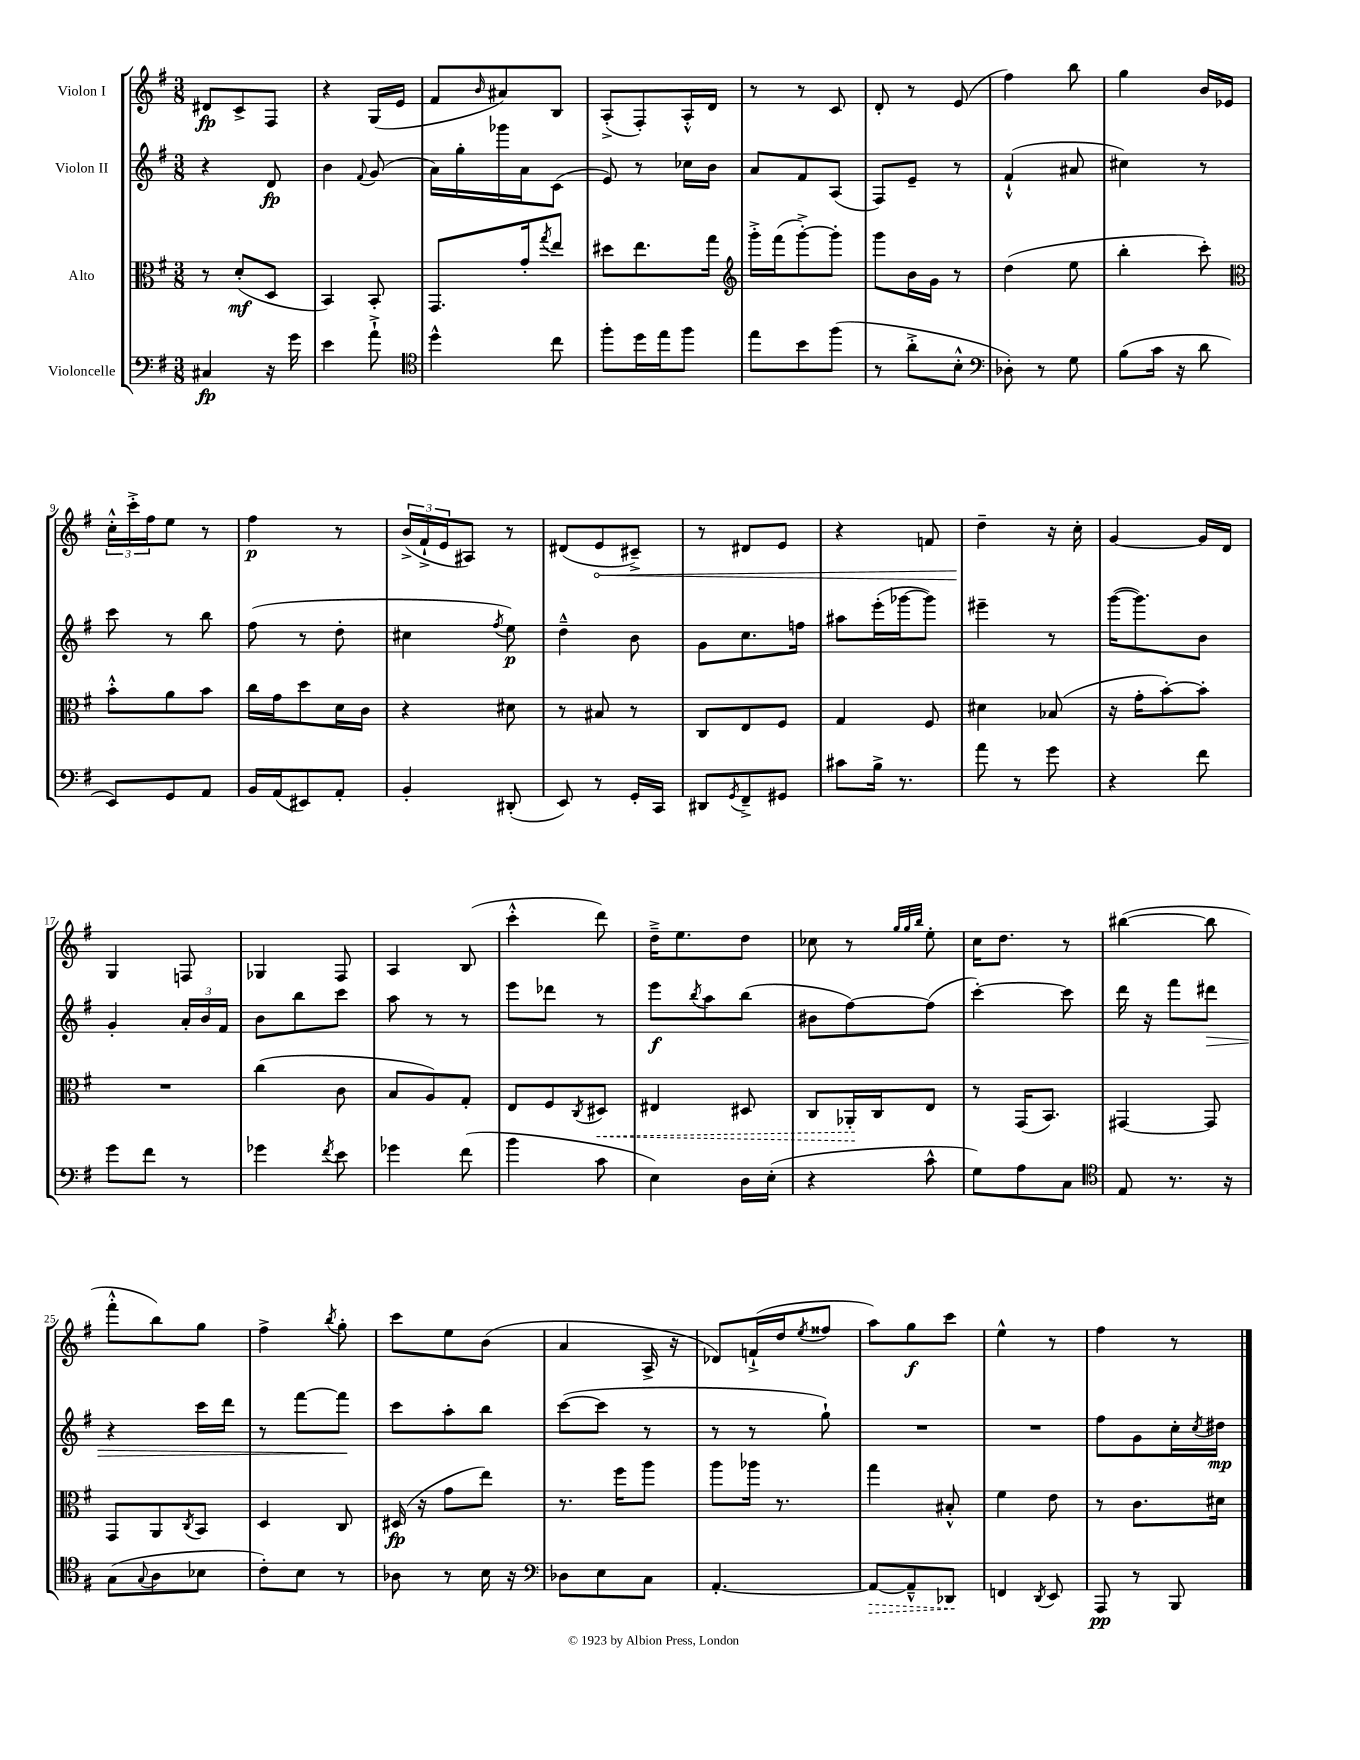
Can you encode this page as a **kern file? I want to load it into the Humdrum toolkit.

**kern	**dynam	**kern	**dynam	**kern	**dynam	**kern	**dynam
*part4	*part4	*part3	*part3	*part2	*part2	*part1	*part1
*staff4	*staff4	*staff3	*staff3	*staff2	*staff2	*staff1	*staff1
*I"Violoncelle	*	*I"Alto	*	*I"Violon II	*	*I"Violon I	*
*clefF4	*	*clefC3	*	*clefG2	*	*clefG2	*
*k[f#]	*	*k[f#]	*	*k[f#]	*	*k[f#]	*
*M3/8	*	*M3/8	*	*M3/8	*	*M3/8	*
=1	=1	=1	=1	=1	=1	=1	=1
4C#X/	fp	8r	.	4r	.	8d#X/L	fp
.	.	(8d'/L	mf	.	.	8c^/	.
16r	.	8D/J	.	8d/	fp	8F#/J	.
16g\	.	.	.	.	.	.	.
=2	=2	=2	=2	=2	=2	=2	=2
4e\	.	4BB/)	.	4b\	.	4r	.
.	.	.	.	8qqf#/	.	.	.
8a`^\	.	8BB'/	.	(8g/	.	(16G/LL	.
.	.	.	.	.	.	16e/JJ	.
=3	=3	=3	=3	=3	=3	=3	=3
*clefC4	*	*	*	*	*	*	*
4dd^^\	.	8.GG/L	.	16a\LL)	.	8f#/L	.
.	.	.	.	16gg'\	.	.	.
.	.	.	.	.	.	16qqb/	.
.	.	.	.	16ggg-X\	.	8a#X/)	.
.	.	16g'/k	.	16a\J	.	.	.
.	.	8qgg/	.	.	.	.	.
8cc\	.	8ee/J	.	(8c\J	.	8B/J	.
=4	=4	=4	=4	=4	=4	=4	=4
8ff#'\L	.	8dd#X\L	.	8e/)	.	(8A'^/L	.
16dd\L	.	8.ee\	.	8r	.	8F#'/)	.
16ee\J	.	.	.	.	.	.	.
8ff#\J	.	.	.	16cc-X\LL	.	16A'^^/L	.
.	.	16gg\Jk	.	16b\JJ	.	16d/JJ	.
=5	=5	=5	=5	=5	=5	=5	=5
*	*	*clefG2	*	*	*	*	*
8ee\L	.	16ggg'^\LL	.	8a/L	.	8r	.
.	.	(16fff#\J	.	.	.	.	.
8b\	.	[8ggg'^\)	.	8f#/	.	8r	.
(8ff#\J	.	8ggg'\J]	.	(8A/J	.	8c/	.
=6	=6	=6	=6	=6	=6	=6	=6
8r	.	8ggg\L	.	8F#/L)	.	8d'/	.
8a'^\L	.	16b\L	.	8e~/J	.	8r	.
.	.	16g\JJ	.	.	.	.	.
8B'^^\J	.	8r	.	8r	.	(8e/	.
=7	=7	=7	=7	=7	=7	=7	=7
*clefF4	*	*	*	*	*	*	*
8D-X'\)	.	(4dd\	.	(4f#`^^/	.	4ff#\)	.
8r	.	.	.	.	.	.	.
8G\	.	8ee\	.	8a#X/	.	8bb\	.
=8	=8	=8	=8	=8	=8	=8	=8
(8B\L	.	4bb'\	.	4cc#X\)	.	4gg\	.
16c\Jk	.	.	.	.	.	.	.
16r	.	.	.	.	.	.	.
8d\	.	8ccc'\)	.	8r	.	16b/LL	.
.	.	.	.	.	.	16e-X/JJ	.
!!LO:LB:g=z
=9	=9	=9	=9	=9	=9	=9	=9
*	*	*clefC3	*	*	*	*	*
8EE/L)	.	8b'^^\L	.	8ccc\	.	24cc'^^\LL	.
.	.	.	.	.	.	24ccc'^\	.
.	.	.	.	.	.	24ff#\J	.
8GG/	.	8a\	.	8r	.	8ee\J	.
8AA/J	.	8b\J	.	8bb\	.	8r	.
=10	=10	=10	=10	=10	=10	=10	=10
16BB/LL	.	16cc\LL	.	(8ff#\	.	4ff#\	p
(16AA/J	.	16g\J	.	.	.	.	.
8EE#X/)	.	8dd\	.	8r	.	.	.
8AA'/J	.	16d\L	.	8dd'\	.	8r	.
.	.	16c\JJ	.	.	.	.	.
=11	=11	=11	=11	=11	=11	=11	=11
4BB'/	.	4r	.	4cc#X\	.	(24b^/LL	.
.	.	.	.	.	.	24f#`^/	.
.	.	.	.	.	.	24e/J	.
.	.	.	.	.	.	8A#X/J)	.
.	.	.	.	8qff#/	.	.	.
(8DD#X'/	.	8d#X\	.	8ee\)	p	8r	.
=12	=12	=12	=12	=12	=12	=12	=12
8EE/)	.	8r	.	4dd~^^\	.	(8d#X/L	.
!	!	!	!	!	!	!	!LO:HP:b
8r	.	8B#X/	.	.	.	8e/	<
16GG'/LL	.	8r	.	8b\	.	8c#X~^/J)	.
16CC/JJ	.	.	.	.	.	.	.
=13	=13	=13	=13	=13	=13	=13	=13
8DD#X/L	.	8C/L	.	8g\L	.	8r	.
8qGG/	.	.	.	.	.	.	.
8FF#~^/	.	8E/	.	8.cc\	.	8d#X/L	.
8GG#X/J	.	8F#/J	.	.	.	8e/J	.
.	.	.	.	16ffn\Jk	.	.	.
=14	=14	=14	=14	=14	=14	=14	=14
8c#X\L	.	4G/	.	8aa#X\L	.	4r	.
16B^\Jk	.	.	.	(16eee'\L	.	.	.
8.r	.	.	.	[16ggg-X\J	.	.	.
.	.	8F#/	.	8ggg-\J])	.	8fn/	.
=15	=15	=15	=15	=15	=15	=15	=15
8a\	.	4d#X\	.	4eee#X~\	.	4dd~\	.
8r	.	.	.	.	.	.	.
8g\	.	(8B-X/	.	8r	.	16r	[
.	.	.	.	.	.	16cc'\	.
=16	=16	=16	=16	=16	=16	=16	=16
4r	.	16r	.	([16ggg\KL	.	[4g/	.
.	.	16g'\KL	.	8.ggg\])	.	.	.
.	.	[8b'\)	.	.	.	.	.
8f#\	.	8b'\J]	.	8b\J	.	16g/LL]	.
.	.	.	.	.	.	16d/JJ	.
!!LO:LB:g=z
=17	=17	=17	=17	=17	=17	=17	=17
8g\L	.	4.r	.	4g'/	.	4G/	.
8f#\J	.	.	.	.	.	.	.
8r	.	.	.	24a'/LL	.	8Fn/	.
.	.	.	.	24b/	.	.	.
.	.	.	.	24f#/JJ	.	.	.
=18	=18	=18	=18	=18	=18	=18	=18
4g-X\	.	(4cc\	.	8b\L	.	4G-X/	.
.	.	.	.	8bb\	.	.	.
8qf#/	.	.	.	.	.	.	.
8e\	.	8c\	.	8ccc\J	.	8F#/	.
=19	=19	=19	=19	=19	=19	=19	=19
4g-X\	.	8B/L	.	8aa\	.	4A/	.
.	.	8A/)	.	8r	.	.	.
(8f#\	.	8G'/J	.	8r	.	(8B/	.
=20	=20	=20	=20	=20	=20	=20	=20
4b\	.	8E/L	.	8eee\L	.	4ccc'^^\	.
.	.	8F#/	.	8ddd-X\J	.	.	.
.	.	8qC/	.	.	.	.	.
!	!	!	!LO:HP:b	!	!	!	!
8c\	.	8D#X/J	<	8r	.	8ddd\)	.
=21	=21	=21	=21	=21	=21	=21	=21
4E\)	.	4E#X/	.	8eee\L	f	16dd~^\KL	.
.	.	.	.	.	.	8.ee\	.
.	.	.	.	8qbb/	.	.	.
.	.	.	.	8aa\	.	.	.
16D\LL	.	8D#X/	.	(8bb\J	.	8dd\J	.
(16E'\JJ	.	.	.	.	.	.	.
=22	=22	=22	=22	=22	=22	=22	=22
4r	.	8C/L	.	8b#X\L	.	8cc-X\	.
.	.	16AA-X'/L	.	[8ff#\)	.	8r	.
.	.	16C/J	[	.	.	.	.
.	.	.	.	.	.	32qqgg/LLL	.
.	.	.	.	.	.	32qqgg/	.
.	.	.	.	.	.	32qqbb/JJJ	.
8c^^\	.	8E/J	.	(8ff#\J]	.	8ee'\	.
=23	=23	=23	=23	=23	=23	=23	=23
8G\L)	.	8r	.	[4ccc'\)	.	16cc\KL	.
.	.	.	.	.	.	8.dd\J	.
8A\	.	(16GG/KL	.	.	.	.	.
.	.	8.BB/J)	.	.	.	.	.
8C\J	.	.	.	8ccc\]	.	8r	.
=24	=24	=24	=24	=24	=24	=24	=24
*clefC4	*	*	*	*	*	*	*
8E/	.	[4GG#X/	.	16ddd\	.	([4bb#X\	.
.	.	.	.	16r	.	.	.
8.r	.	.	.	8fff#\L	.	.	.
!	!	!	!	!	!LO:HP:b	!	!
.	.	8GG#/]	.	8ddd#X\J	>	8bb#\]	.
16r	.	.	.	.	.	.	.
!!LO:LB:g=z
=25	=25	=25	=25	=25	=25	=25	=25
(8G\L	.	8GG/L	.	4r	.	8fff#'^^\L	.
8qqG/	.	.	.	.	.	.	.
8A\	.	8AA/	.	.	.	8bb\)	.
.	.	8qC/	.	.	.	.	.
8B-X\J	.	8BB/J	.	16ccc\LL	.	8gg\J	.
.	.	.	.	16ddd\JJ	.	.	.
=26	=26	=26	=26	=26	=26	=26	=26
8c'\L)	.	4D/	.	8r	.	4ff#^\	.
8B\J	.	.	.	[8fff#\L	.	.	.
.	.	.	.	.	.	8qbb/	.
8r	.	8C/	.	8fff#\J]	.	8gg'\	.
.	.	.	.	.	]	.	.
=27	=27	=27	=27	=27	=27	=27	=27
8A-X\	.	(16D#X/	fp	8ccc\L	.	8ccc\L	.
.	.	16r	.	.	.	.	.
8r	.	8g\L	.	8aa'\	.	8ee\	.
16B\	.	8ee\J)	.	8bb\J	.	(8b\J	.
16r	.	.	.	.	.	.	.
=28	=28	=28	=28	=28	=28	=28	=28
*clefF4	*	*	*	*	*	*	*
8D-X\L	.	8.r	.	([8ccc\L	.	4a/	.
8E\	.	.	.	8ccc\J]	.	.	.
.	.	16ff#\KL	.	.	.	.	.
8C\J	.	8aa\J	.	8r	.	16A^/	.
.	.	.	.	.	.	16r	.
=29	=29	=29	=29	=29	=29	=29	=29
[4.AA'/	.	8aa\L	.	8r	.	8d-X/L)	.
.	.	16aa-X\Jk	.	8r	.	(16fn`^/L	.
.	.	8.r	.	.	.	16dd/J	.
.	.	.	.	.	.	8qee/	.
.	.	.	.	8gg`\)	.	8ff##X/J	.
=30	=30	=30	=30	=30	=30	=30	=30
!	!LO:HP:b	!	!	!	!	!	!
8AA/L_	>	4gg\	.	4.r	.	8aa\L)	.
8AA~^^/]	.	.	.	.	.	8gg\	f
8DD-X/J	.	8B#X'^^/	.	.	.	8ccc\J	.
.	]	.	.	.	.	.	.
=31	=31	=31	=31	=31	=31	=31	=31
4FFn/	.	4f#\	.	4.r	.	4ee^^\	.
8qDD/	.	.	.	.	.	.	.
8EE/	.	8e\	.	.	.	8r	.
=32	=32	=32	=32	=32	=32	=32	=32
8AAA/	pp	8r	.	8ff#\L	.	4ff#\	.
8r	.	8.c\L	.	8g\	.	.	.
8BBB/	.	.	.	16cc'\L	.	8r	.
.	.	.	.	8qcc/	.	.	.
.	.	16d#X\Jk	.	16dd#X\JJ	mp	.	.
==	==	==	==	==	==	==	==
*-	*-	*-	*-	*-	*-	*-	*-
